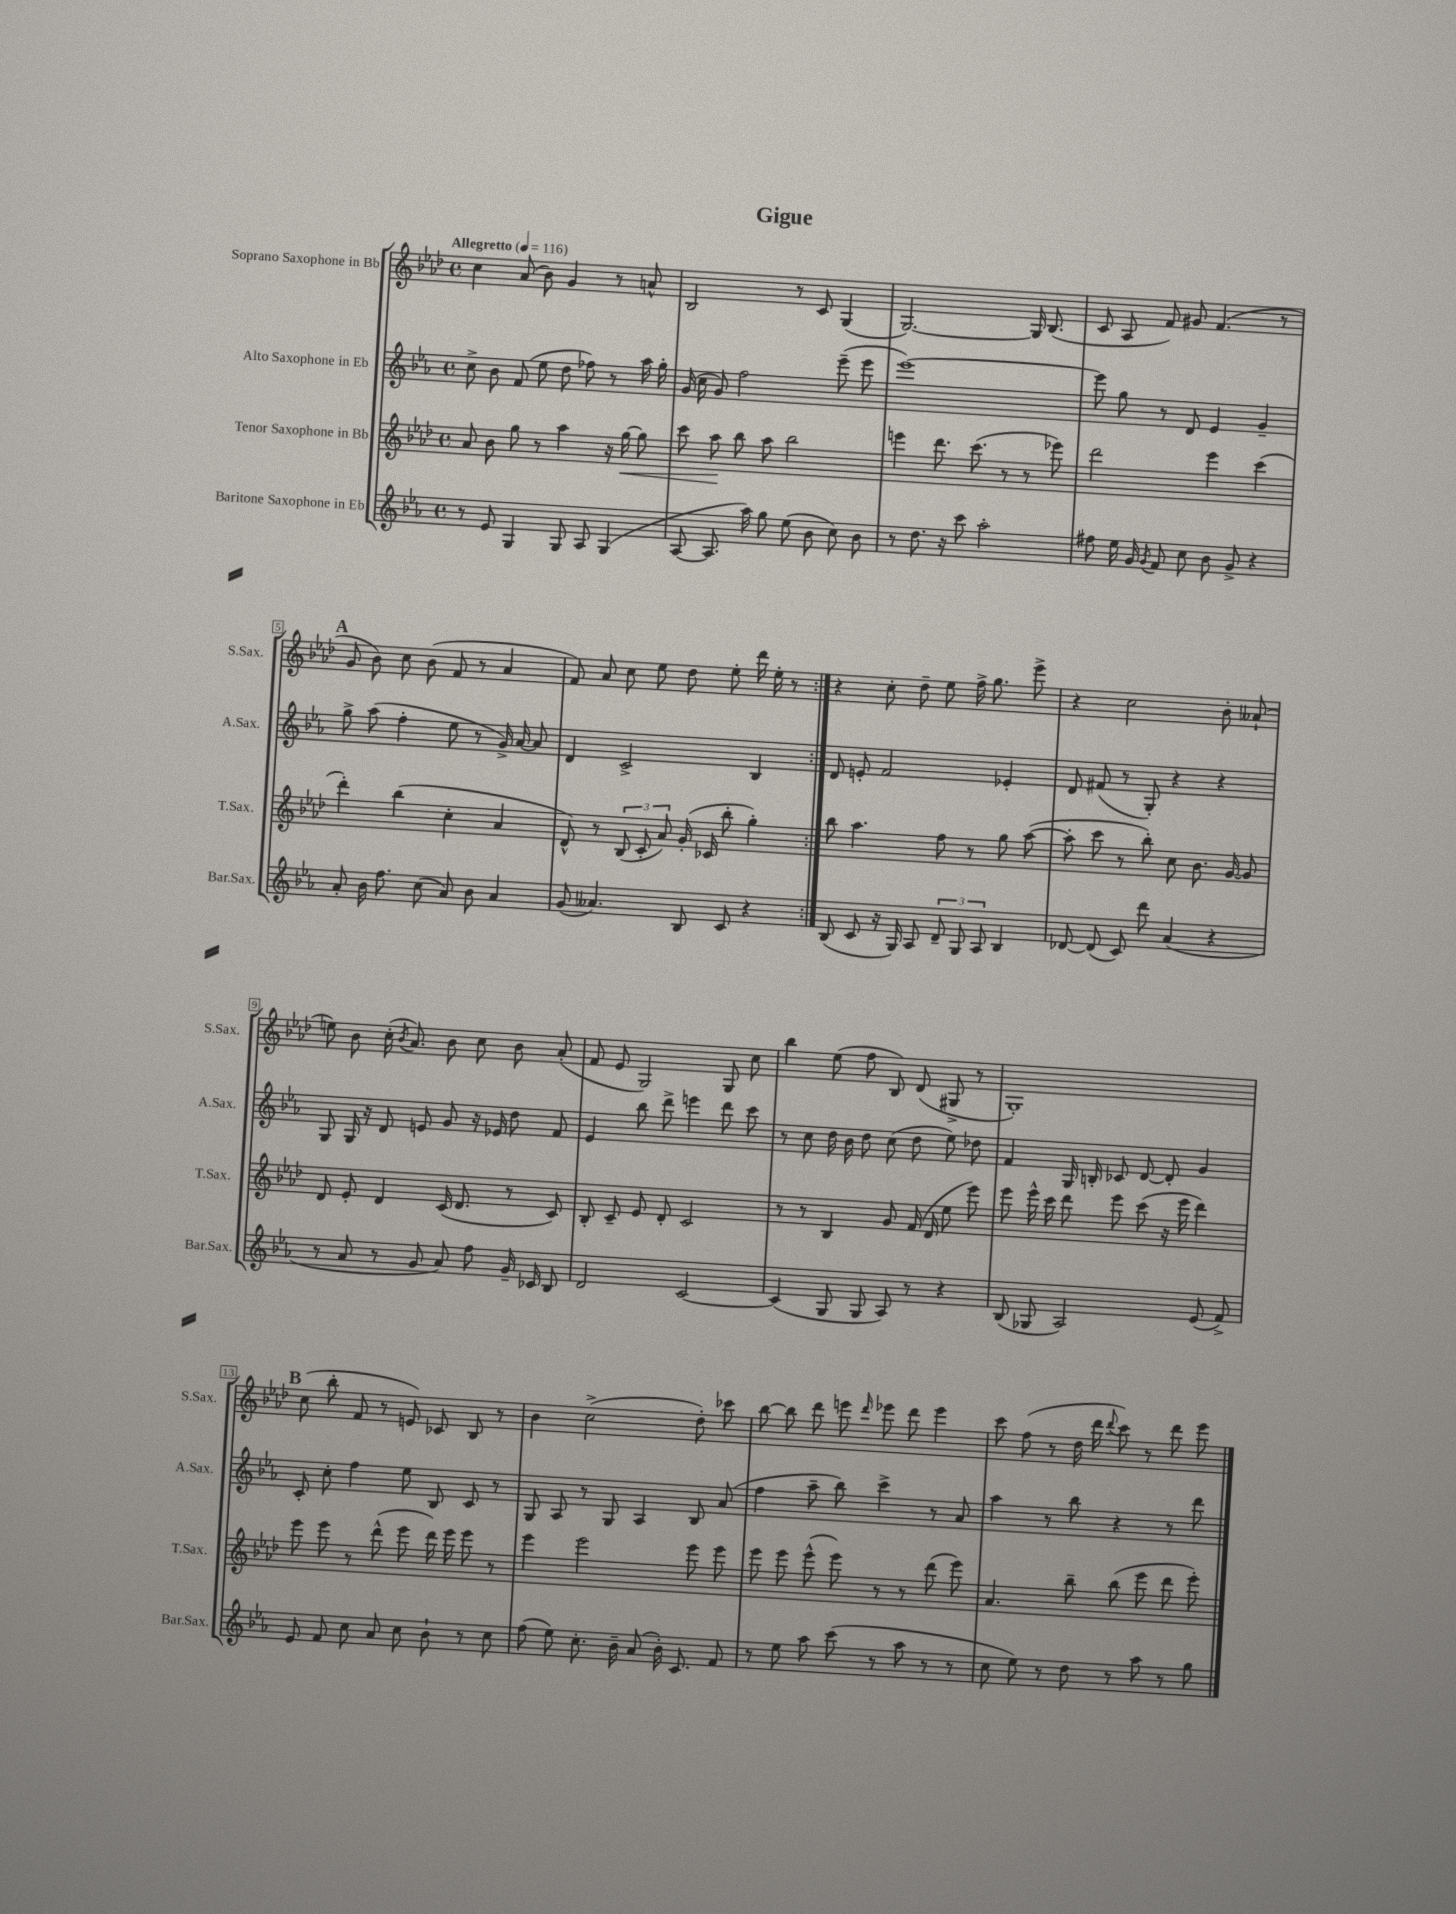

**kern	**kern	**dynam	**kern	**kern
*part4	*part3	*part3	*part2	*part1
*staff4	*staff3	*staff3	*staff2	*staff1
*I"Baritone Saxophone in Eb	*I"Tenor Saxophone in Bb	*	*I"Alto Saxophone in Eb	*I"Soprano Saxophone in Bb
*I'Bar.Sax.	*I'T.Sax.	*	*I'A.Sax.	*I'S.Sax.
*clefG2	*clefG2	*	*clefG2	*clefG2
*k[b-e-a-]	*k[b-e-a-d-]	*	*k[b-e-a-]	*k[b-e-a-d-]
*M4/4	*M4/4	*	*M4/4	*M4/4
*met(c)	*met(c)	*	*met(c)	*met(c)
*MM116	*MM116	*	*MM116	*MM116
=1	=1	=1	=1	=1
!	!	!	!	!LO:TX:a:B:t=Allegretto
8r	8a-/	.	8cc^\	4cc\
8e-/	8b-\	.	8b-\	.
4G/	8gg\	.	(8f/	(8a-/
.	8r	.	8ee-\	8b-\)
8G/	4aa-\	.	8dd\	4g/
8A-/	.	.	8ff-X\)	.
(4G/	16r	.	8r	8r
!	!	!LO:HP:b	!	!
.	[16gg\	<	.	.
.	8gg\]	.	16aa-\	8an^^/
.	.	.	16gg'\	.
=2	=2	=2	=2	=2
[8A-/	8ccc\	.	(16g/	2B-/
.	.	.	16cc\	.
8.A-/]	8aa-\	.	8g/)	.
.	8bb-\	[	2ff\	.
16aa-\)	.	.	.	.
8gg\	8aa-\	.	.	.
(8ee-\	2bb-\	.	.	8r
8b-\	.	.	.	8c/
8cc\)	.	.	(8eee-~\	(4G/
8b-\	.	.	8eee-\	.
=3	=3	=3	=3	=3
8r	4eeen\	.	[1eee-)	[2.G/)
8.dd\	.	.	.	.
.	8.ddd-\	.	.	.
16r	.	.	.	.
8ccc\	.	.	.	.
.	(8.ccc\	.	.	.
2aa-'\	.	.	.	.
.	8r	.	.	.
.	8r	.	.	16G/]
.	.	.	.	(8.B-/
.	8eee-X\)	.	.	.
=4	=4	=4	=4	=4
8ff#X\	2ddd-\	.	8eee-\]	8c/
16ee-\	.	.	8gg\	8A-/
16g/	.	.	.	.
8qg/	.	.	.	.
8f/	.	.	8r	8f/)
8cc\	.	.	8d/	8g#X/
8b-\	4eee-\	.	4e-/	(4.f/
8g^/	.	.	.	.
4r	(4ccc\	.	4g~/	.
.	.	.	.	8r
!!LO:LB:g=z
!!LO:REH:place=s1:t=A
=5	=5	=5	=5	=5
8a-'/	4ddd-'\)	.	8gg^\	8g/
16b-\	.	.	(8aa-\	8b-\)
8.ff\	.	.	.	.
.	(4bb-\	.	4ff'\	8cc\
(8cc\	.	.	.	(8b-\
8a-/)	4cc'\	.	8ee-\	8f/
8b-\	.	.	8r	8r
4a-/	4a-/	.	16g^/)	4a-/
.	.	.	[16a-/	.
.	.	.	8a-/]	.
=6	=6	=6	=6	=6
(8g/	8d-^^/)	.	4d/	8f/)
4.a--X/)	8r	.	.	8a-/
.	(12B-/	.	2c^/	8cc\
.	12c'/	.	.	.
.	.	.	.	8ee-\
.	12a-/)	.	.	.
8B-/	(16g'/	.	.	8dd-\
.	16c-X/	.	.	.
8c/	8bb-'\	.	.	8ee-'\
4r	4gg'\)	.	4B-/	16ddd-\
.	.	.	.	16ee-'\
.	.	.	.	8r
=7:|!	=7:|!	=7:|!	=7:|!	=7:|!
(8B-/	8bb-\	.	8d/	4r
8c/	4.aa-\	.	8en'/	.
16r	.	.	2f/	8cc'\
16G/)	.	.	.	.
8A-/	.	.	.	8dd-~\
12d~/	8ff\	.	.	8ee-\
12G/	.	.	.	.
.	8r	.	.	16ff^\
12A-/	.	.	.	.
.	.	.	.	8.gg\
4B-/	8gg\	.	4e-X'/	.
.	([8aa-\	.	.	8eee-^\
=8	=8	=8	=8	=8
[8d-X/	8aa-'\]	.	8d/	4r
(8d-/]	8ccc\	.	(8f#X/	.
8c/)	8r	.	8r	2cc\
8ddd\	8bb-'\)	.	8G'/)	.
(4a-/	8cc\	.	4r	.
.	8.b-\	.	.	.
4r	.	.	4r	8b-'\
.	[16g/	.	.	.
.	8g/]	.	.	(8a--X`/
!!LO:LB:g=z
=9	=9	=9	=9	=9
8r	8d-/	.	8G/	8een\)
8a-/	8e-'/	.	16G/	8b-\
.	.	.	16r	.
8r	4d-/	.	8d/	(16cc'\
.	.	.	.	8qb-/
.	.	.	.	8.a-/)
8g/	.	.	8en/	.
8a-/)	(16c/	.	8g/	8b-\
.	8.d-/	.	.	.
8ff\	.	.	16r	8cc\
.	.	.	16e-X/	.
16g~/	8r	.	8dd\	8b-\
16c-X/	.	.	.	.
8B-/	8c/)	.	8f/	(8a-'/
=10	=10	=10	=10	=10
2d/	8B-'/	.	4e-/	8f/
.	8c~/	.	.	8e-/
.	8e-/	.	8bb-\	2G/)
.	8d-'/	.	8ddd^\	.
[2c/	2c/	.	4eeen\	.
.	.	.	8ddd\	8G/
.	.	.	8ccc\	8cc\
=11	=11	=11	=11	=11
(4c/]	8r	.	8r	4bb-\
.	8r	.	8cc\	.
8G/	4B-/	.	16dd\	(8ee-\
.	.	.	16b-\	.
8G/	.	.	8dd\	8ff\
8A-/)	8g/	.	(8cc\	8B-/)
8r	(16f/	.	8dd\	(8d-/
.	16d-/	.	.	.
4r	8ee-\	.	8ee-\)	8G#X^/
.	8eee-\)	.	8dd-X\	8r
=12	=12	=12	=12	=12
(8B-/	8eee-\	.	4f/	1G')
8G-X/	16eee-^^\	.	.	.
.	16ccc\	.	.	.
2A-/)	8ddd-\	.	16G/	.
.	.	.	16Bn'/	.
.	8eee-\	.	8c-X/	.
.	(8ccc\	.	[8d/	.
.	16r	.	8d'/]	.
.	16eee-\	.	.	.
(8e-/	4ddd-\)	.	4g/	.
8f^/)	.	.	.	.
!!LO:LB:g=z
!!LO:REH:place=s1:t=B
=13	=13	=13	=13	=13
8e-/	8eee-\	.	8c'/	(8cc\
8f/	8eee-\	.	8cc'\	8bb-'\
8cc\	8r	.	4ff\	8f/
8a-/	(8ddd-^^\	.	.	8r
8cc\	8eee-\	.	8ee-\	8en/)
8b-`\	16ddd-\)	.	8B-/	8c-X/
.	16eee-\	.	.	.
8r	8eee-\	.	8c/	8B-/
8cc\	8r	.	8r	8r
=14	=14	=14	=14	=14
(8ff\	4eee-\	.	8G/	4b-\
8ee-\)	.	.	8A-/	.
8.cc'\	2eee-\	.	8r	(2cc^\
.	.	.	8G/	.
16b-~\	.	.	.	.
(8a-/	.	.	4A-/	.
16b-'\)	.	.	.	.
8.c/	.	.	.	.
.	8eee-\	.	8B-/	8dd-'\)
8f/	8eee-\	.	(8a-/	8ccc-X\
=15	=15	=15	=15	=15
8r	8eee-\	.	4ff\	[8bb-\
8ee-\	8eee-\	.	.	8bb-\]
8aa-\	(8eee-^^\	.	8aa-~\	8ddd-\
(8ccc\	8eee-\)	.	8bb-\)	8eeen\
.	.	.	.	16qqddd-/
8r	8r	.	4ccc^\	8eee-X\
8aa-\	8r	.	.	8ddd-\
8r	(8ddd-\	.	8r	4eee-\
8r	8eee-\)	.	8a-/	.
=16	=16	=16	=16	=16
8cc\	4.a-/	.	4aa-\	8ccc\
8ee-\)	.	.	.	(8ff\
8r	.	.	8r	8r
8dd\	8bb-~\	.	8bb-\	16dd-\
.	.	.	.	16ddd-\
.	.	.	.	8qqddd-/
8r	(8bb-\	.	4r	8ccc\)
8aa-\	8eee-\	.	.	8r
8r	8ddd-\	.	8r	8ddd-\
8gg\	8eee-'\)	.	8ddd\	8eee-\
==	==	==	==	==
*-	*-	*-	*-	*-
